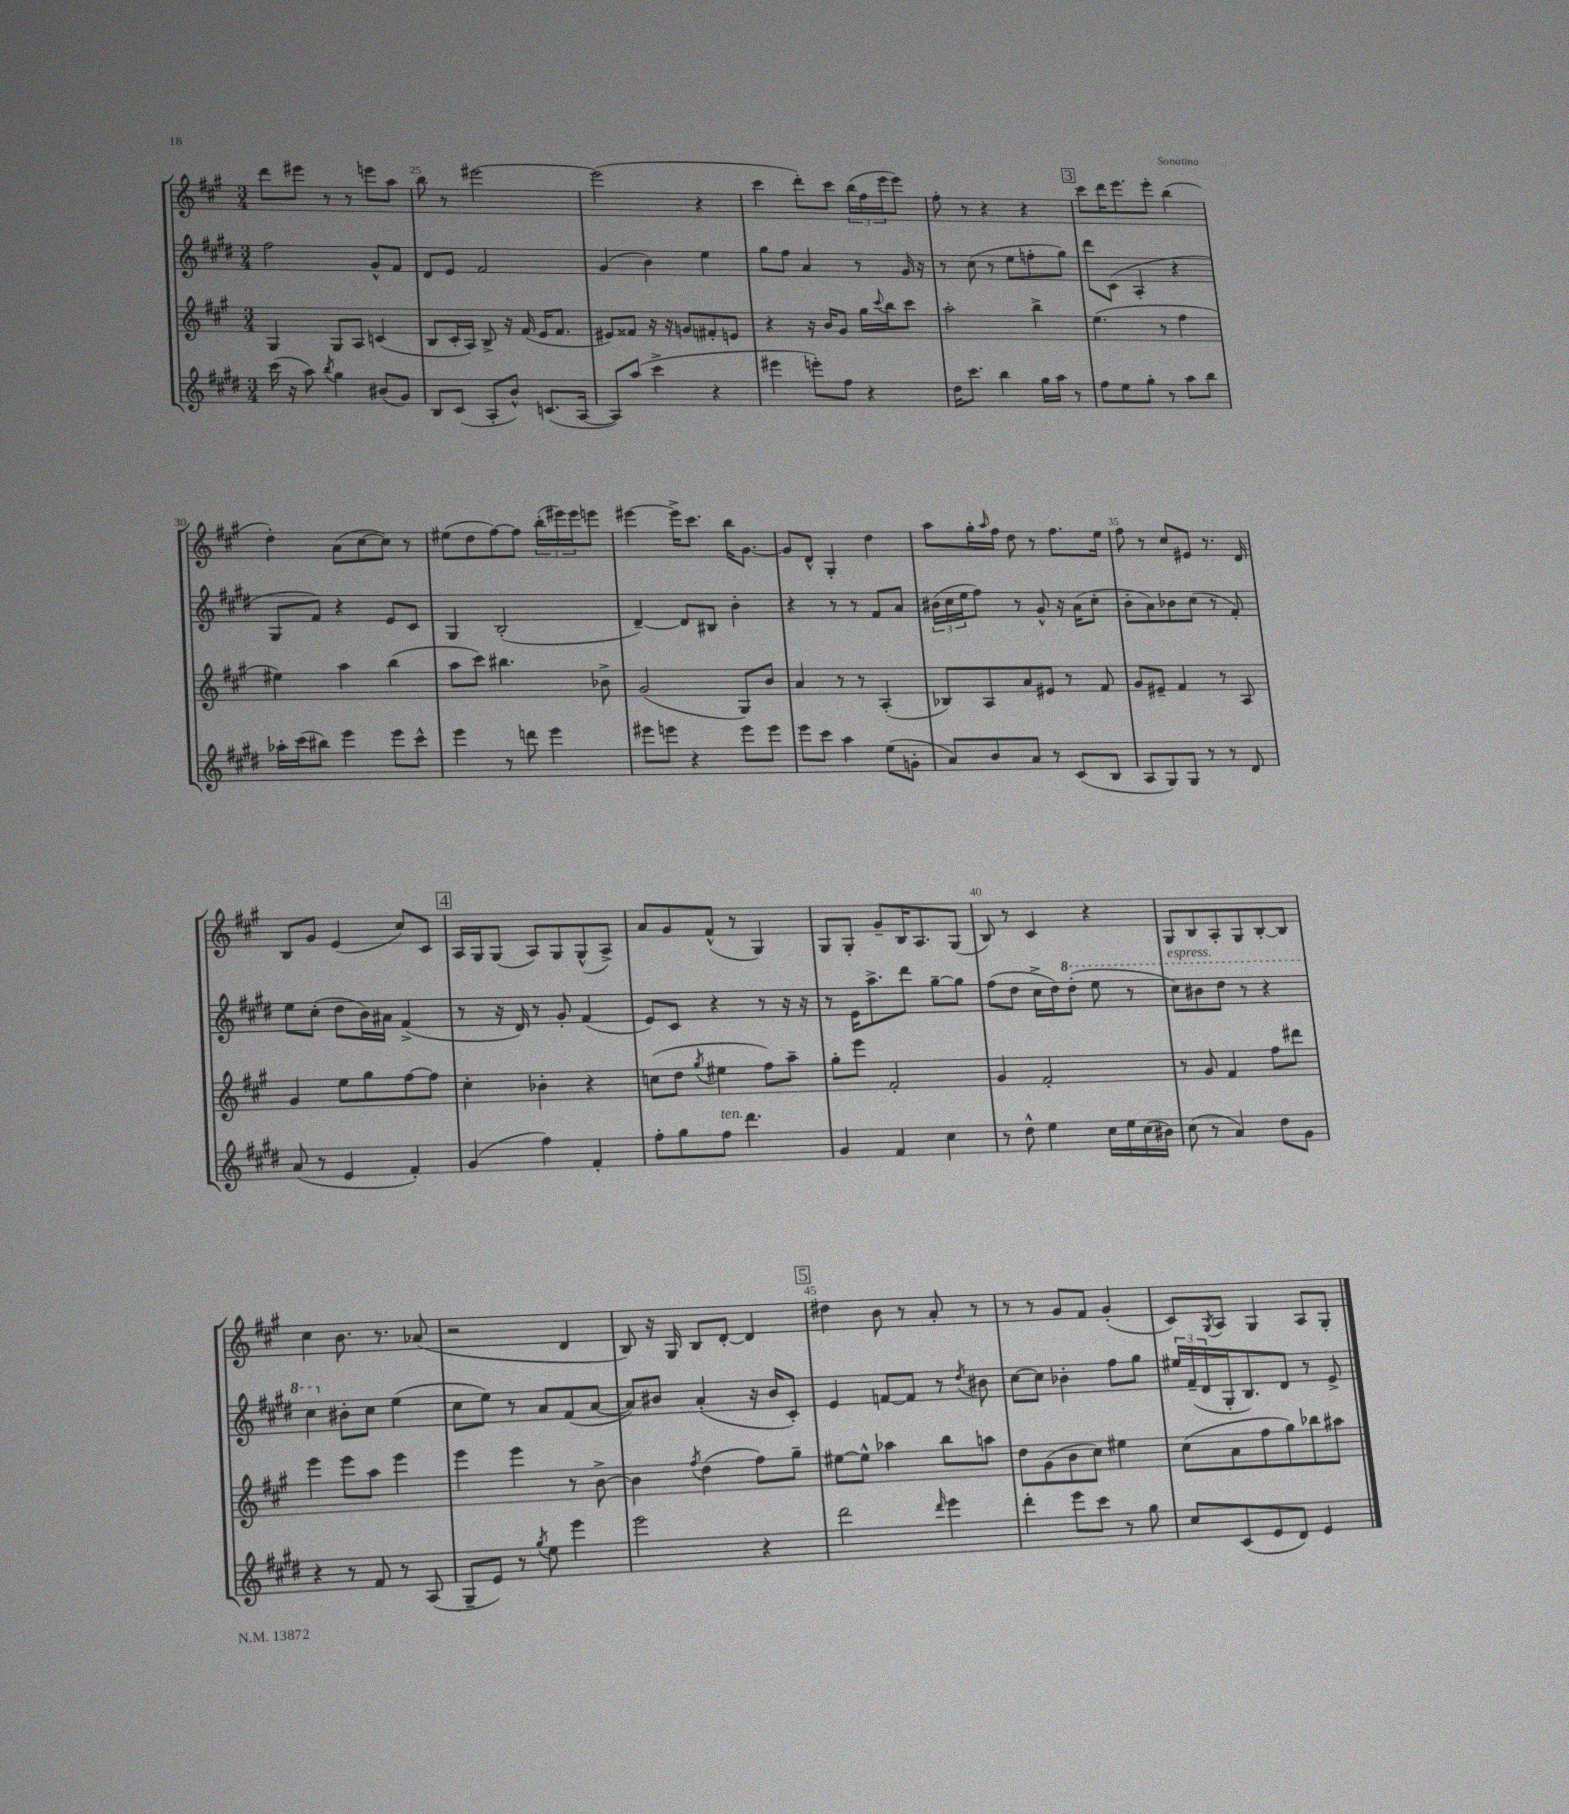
<<
\new StaffGroup <<
\new Staff = "s0" {
    \clef treble \key a \major \numericTimeSignature \time 3/4
    d'''8 eis'''8 r8 r8 e'''8 a''8 |
    b''8 r8 eis'''2~ |
    eis'''2( r4 |
    cis'''4 d'''8-.) cis'''8 \tuplet 3/2 { b''16( fis''16 e'''16 } e'''8) |
    fis''8-. r8 r4 r4 |
    \mark \markup { \box "3" } cis'''8 d'''16 e'''8. e'''8-. b''4( |
    d''4-.) a'8( cis''8~ cis''8) r8 |
    eis''8( d''8 fis''8~) fis''8 \tuplet 3/2 { b''16-.( eis'''16) eis'''16 } e'''8 |
    eis'''4~ eis'''16-> cis'''8. b''16 gis'8.~ |
    gis'8 d'8-^ gis4-. d''4 |
    a''8 gis''16-. \grace { a''16 } fis''16 d''8 r8 fis''8. e''16 |
    fis''8 r8 cis''8 eis'8 r8. d'16 |
    b8 gis'8 e'4( cis''8) cis'8 |
    \mark \markup { \box "4" } a16 gis16 gis8( a8) gis8 gis8-^( a8->) |
    a'8 gis'8 fis'8-^( r8 gis4) |
    gis8 gis8-. gis'8-- b16 a8. gis8( |
    b8) r8 cis'4 r4 |
    gis8 b8 a8-. gis8 b8~-. b8 |
    cis''4 b'8. r8. aes'8( |
    r2 d'4 |
    b8) r16 gis16 b8 d'8~-. d'4 |
    \mark \markup { \box "5" } dis''4 b'8 r8 a'8-. r8 |
    r8 r8 gis'8 fis'8 gis'4-.( |
    cis'8) \acciaccatura { gis8 } a8 gis4 a8 gis8-. \bar "|." |
}
\new Staff = "s1" {
    \clef treble \key e \major \numericTimeSignature \time 3/4
    fis''2 gis'8-^ fis'8 |
    dis'8 e'8 fis'2 |
    gis'4( b'4) e''4 |
    gis''8 fis''8 a'4 r8 gis'16 r16 |
    r8 cis''8( r8 e''8 f''8-. gis''8) |
    \mark \markup { \box "3" } dis'''8 cis'8( a4-. r4 |
    gis8 fis'8) r4 e'8 cis'8 |
    gis4 b2-.( |
    dis'4~--) dis'8 bis8 b'4-. |
    r4 r8 r8 fis'8 a'8 |
    \tuplet 3/2 { bis'16( cis''16 e''16 } fis''8) r8 gis'8-^ r16 a'16( cis''8-. |
    b'8-. a'8) bes'8 cis''8( r8 fis'8-.) |
    e''8 cis''8-.( dis''8 b'16) ais'16 fis'4->( |
    \mark \markup { \box "4" } r8 r16 dis'16) r8 gis'8-. fis'4( |
    e'8) cis'8 r4 r8 r16 r16 |
    r8 e'16 a''8.-> dis'''8 gis''8~-- gis''8 |
    fis''8( dis''8 cis''16-> dis''16) \ottava #1 dis'''8-.( e'''8 r8 |
    cis'''8^\markup { \italic "espress." }) bis''8 dis'''8 r8 r4 |
    cis'''4 \ottava #0 bis'8-. cis''8 e''4( |
    cis''8 e''8) r8 a'8 fis'8( a'8~ |
    a'8) bis'8 a'4-.( r16 bis'16 cis'8-.) |
    \mark \markup { \box "5" } e'4 f'8~ f'8 r8 \acciaccatura { dis''8 } bis'8 |
    cis''8~ cis''8 bes'4-. fis''8 gis''8 |
    \tuplet 3/2 { eis''16 fis'16--( dis'16 } gis16-. b8.) dis'8 r8 e'8-> \bar "|." |
}
\new Staff = "s2" {
    \clef treble \key a \major \numericTimeSignature \time 3/4
    gis4 gis8 a8 c'4( |
    b8 cis'16-. a16) b8-> r16 fis'16( e'16 fis'8. |
    eis'8) fisis'8 r16 r16 g'8 fis'8-. e'8 |
    r4 r16 b'16 gis'8 gis''16 \appoggiatura { cis'''8 } b''16 cis'''8 |
    a''2-. b''4-> |
    \mark \markup { \box "3" } e''4.( r8 fis''4 |
    eis''4) a''4 b''4( |
    a''8 cis'''8) bis''4. bes'8-> |
    gis'2( gis8) b'8 |
    a'4 r8 r8 a4-.( |
    bes8) a8 a'8 eis'8 r8 fis'8 |
    gis'8 eis'8-- fis'4 r8 a8 |
    gis'4 e''8 gis''8 fis''8~ fis''8 |
    \mark \markup { \box "4" } cis''4-. bes'4-. r4 |
    c''8( d''8 \acciaccatura { gis''8 } eis''4 fis''8) a''8-- |
    gis''8-. e'''8 fis'2-. |
    gis'4 fis'2-. |
    r8 gis'8 fis'4 fis''8 dis'''8 |
    e'''4 e'''8 a''8 e'''4 |
    e'''4 e'''4 r8 b'8~-> |
    b'4 \acciaccatura { fis''8 } d''4( fis''8) gis''8-- |
    \mark \markup { \box "5" } eis''8~ eis''8-^ aes''4 b''8 a''8 |
    d''8 gis'8( b'8 cis''8) eis''4 |
    cis''8( a'8 fis''8 gis''8) bes''8 ais''8 \bar "|." |
}
\new Staff = "s3" {
    \clef treble \key e \major \numericTimeSignature \time 3/4
    cis'''16( r16 a''8) \acciaccatura { b''8 } gis''4 bis'8( gis'8) |
    b8 cis'8( a8-. b'8-^) c'8.( a16~ |
    a8) a''8( cis'''4-> r4 |
    eis'''4 e'''8-.) fis''8 r4 |
    dis''16 cis'''8. b''4 gis''16 a''16 r8 |
    \mark \markup { \box "3" } fis''8 e''8 gis''8-. r8 a''8 b''8 |
    aes''16-. cis'''16( bis''8) e'''4 e'''8 cis'''8-^ |
    e'''4 r8 d'''8 e'''4 |
    eis'''8 e'''8 r4 e'''8 e'''8 |
    e'''8 cis'''8 a''4 e''8( g'8-. |
    a'8) b'8 a'8 r8 cis'8( b8 |
    a8 gis8) gis8 r8 r8 dis'8 |
    a'8( r8 e'4 fis'4-.) |
    \mark \markup { \box "4" } gis'4( fis''4) fis'4-. |
    fis''8-. gis''8 fis''8^\markup { \italic "ten." } dis'''4. |
    gis'4 fis'4 cis''4 |
    r8 dis''8-^ e''4 cis''16 e''16 cis''16( bis'16) |
    cis''8( r8 a'4) dis''8 gis'8 |
    r4 r8 fis'8 r8 a8( |
    gis8-- e'8) r8 \acciaccatura { gis''8 } e''8 e'''4 |
    e'''2 r4 |
    \mark \markup { \box "5" } dis'''2 \grace { dis'''16 } e'''4 |
    dis'''4-. e'''8 cis'''8 r8 gis''8 |
    cis''8 cis'8( e'8 dis'8) e'4 \bar "|." |
}
>>
>>
\layout { \context { \Score currentBarNumber = #24 \override BarNumber.break-visibility = ##(#f #t #t) barNumberVisibility = #(every-nth-bar-number-visible 5) } }
